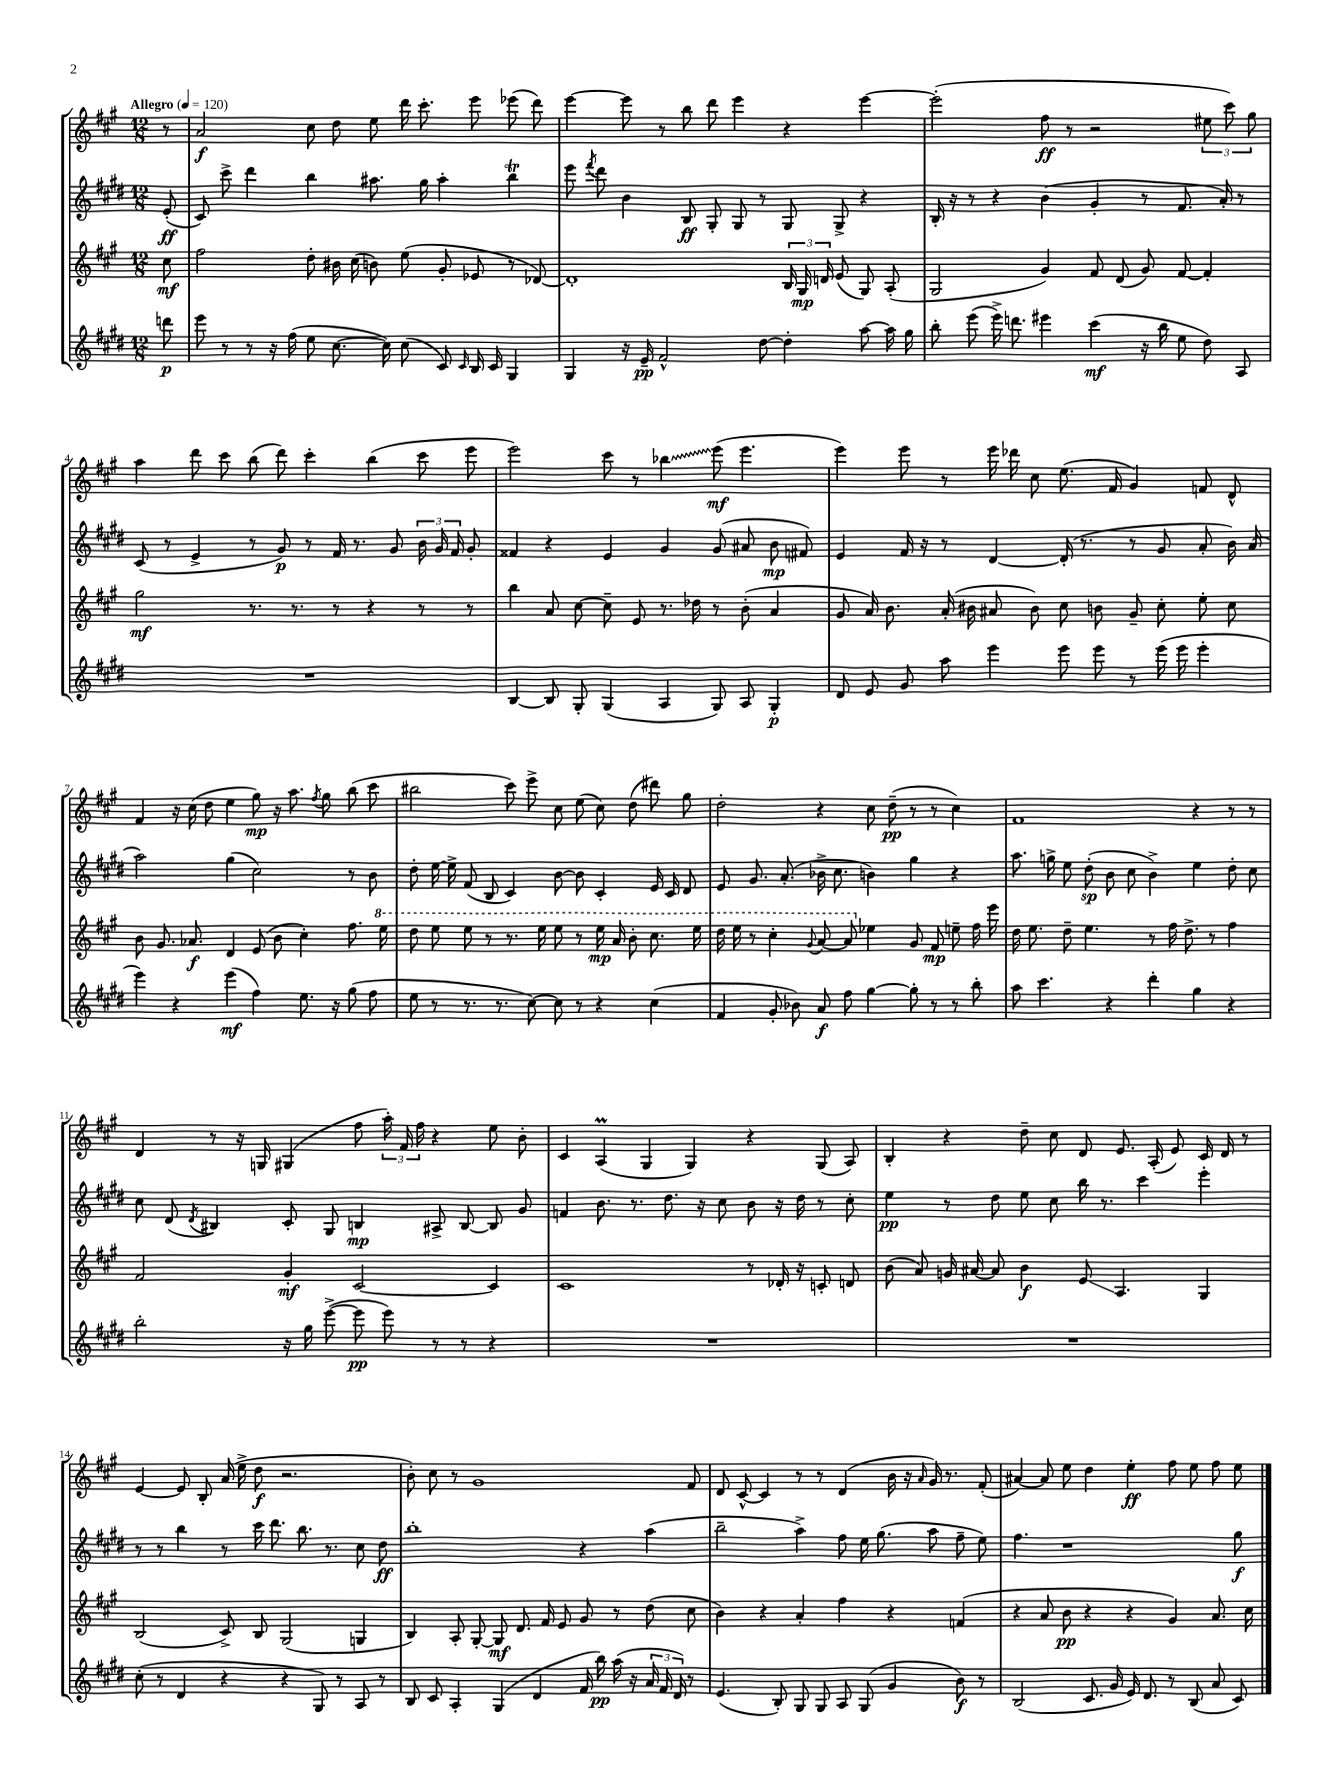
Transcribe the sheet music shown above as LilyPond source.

<<
\new StaffGroup <<
\new Staff = "s0" {
    \clef treble \key a \major \numericTimeSignature \time 12/8 \partial 8 \tempo "Allegro" 4 = 120
    \autoBeamOff r8 |
    a'2\f cis''8 d''8 e''8 d'''16 cis'''8.-. e'''8 ees'''8( d'''8) |
    e'''4~ e'''8 r8 b''8 d'''8 e'''4 r4 e'''4~ |
    e'''2-.( fis''8\ff r8 r2 \tuplet 3/2 { eis''8 cis'''8) gis''8 } |
    a''4 d'''8 cis'''8 b''8( d'''8) cis'''4-. b''4( cis'''8 e'''8 |
    e'''2) cis'''8 r8 \once \override Glissando.style = #'zigzag bes''4\glissando e'''8\mf( e'''4. |
    e'''4) e'''8 r8 e'''16 des'''16 cis''8 e''8.( fis'16 gis'4) f'8 d'8-^ |
    fis'4 r16 cis''16( d''8 e''4 gis''8\mp) r16 a''8. \acciaccatura { fis''8 } gis''8 b''8( cis'''8 |
    bis''2 cis'''8) e'''8-> cis''8 e''8( cis''8) d''8( dis'''8) gis''8 |
    d''2-. r4 cis''8 d''8--\pp( r8 r8 cis''4) |
    fis'1 r4 r8 r8 |
    d'4 r8 r16 g16 gis4( fis''8 \tuplet 3/2 { a''16-.) fis'16 fis''16 } r4 e''8 b'8-. |
    cis'4 a4\prall( gis4 gis4) r4 gis8( a8) |
    b4-. r4 d''8-- cis''8 d'8 e'8. a16-.( e'8) cis'16 d'16 r8 |
    e'4~ e'8 b8-. a'16( e''16-> d''8\f r2. |
    b'8-.) cis''8 r8 gis'1 fis'8 |
    d'8 cis'8~-^ cis'4 r8 r8 d'4( b'16 r16 \grace { a'16 } gis'16) r8. fis'8-.( |
    ais'4~) ais'8 e''8 d''4 e''4-.\ff fis''8 e''8 fis''8 e''8 \bar "|." |
}
\new Staff = "s1" {
    \clef treble \key e \major \numericTimeSignature \time 12/8 \partial 8
    \autoBeamOff e'8-.\ff( |
    cis'8) cis'''8-> dis'''4 b''4 ais''8. gis''16 ais''4-. b''4\trill |
    e'''8 \acciaccatura { fis'''8 } dis'''8 b'4 b8\ff gis8-. gis8 r8 gis8 gis8-> r4 |
    b16-. r16 r8 r4 b'4( gis'4-. r8 fis'8. a'16-.) r8 |
    cis'8( r8 e'4-> r8 gis'8\p) r8 fis'16 r8. gis'8 \tuplet 3/2 { b'16 gis'16 fis'16 } gis'8-. |
    fisis'4 r4 e'4 gis'4 gis'8( ais'8 b'8\mp fis'8) |
    e'4 fis'16 r16 r8 dis'4~ dis'16-.( r8. r8 gis'8 a'8-. b'16) a'16( |
    a''2) gis''4( cis''2) r8 b'8 |
    dis''8-. e''16~ e''16-> fis'8( b8 cis'4) b'8~ b'8 cis'4-. e'16 cis'16 dis'8 |
    e'8 gis'8. a'8.-.( bes'16-> cis''8. b'4) gis''4 r4 |
    a''8. g''16-> e''8 dis''8-.\sp( b'8 cis''8 b'4->) e''4 dis''8-. cis''8 |
    cis''8 dis'8( \acciaccatura { dis'8 } bis4) cis'8-. gis8 b4\mp ais8-> b8~ b8 gis'8 |
    f'4 b'8. r8. dis''8. r16 cis''8 b'8 r16 dis''16 r8 cis''8-. |
    e''4\pp r8 dis''8 e''8 cis''8 b''16 r8. cis'''4 e'''4-. |
    r8 r8 b''4 r8 cis'''16 dis'''8. b''8. r8. cis''8 dis''8\ff |
    b''1-. r4 a''4( |
    b''2-- a''4->) fis''8 e''16 gis''8.( a''8 fis''8-- e''8) |
    fis''4. r1 gis''8\f \bar "|." |
}
\new Staff = "s2" {
    \clef treble \key a \major \numericTimeSignature \time 12/8 \partial 8
    \autoBeamOff cis''8\mf |
    fis''2 d''8-. bis'16 cis''16( b'8) e''8( gis'8-. ees'8 r8 des'8~) |
    des'1-. \tuplet 3/2 { b16 gis16\mp d'16 } e'8( gis8) a8-.( |
    gis2 gis'4) fis'8 d'8( gis'8) fis'8~ fis'4-. |
    gis''2\mf r8. r8. r8 r4 r8 r8 |
    b''4 a'8 cis''8~ cis''8-- e'8 r8. des''16 r8 b'8-.( a'4 |
    gis'8 a'16) b'8. a'16-.( bis'16 ais'8 bis'8) cis''8 b'8 gis'8-- cis''8-. e''8-. cis''8 |
    b'8 gis'8. aes'8.\f d'4 e'8( b'8 cis''4-.) fis''8. \ottava #1 e'''16 |
    d'''8 e'''8 e'''8 r8 r8. e'''16 e'''8 r8 e'''16\mp a''16 b''8-. cis'''8. e'''16 |
    d'''16 e'''16 r8 cis'''4-. \appoggiatura { gis''8 } a''8~ a''8 \ottava #0 ees''4 gis'8 fis'8\mp e''8-- fis''16 e'''16 |
    d''16 e''8. d''8-- e''4. r8 fis''16 d''8.-> r8 fis''4 |
    fis'2 gis'4-.\mf cis'2~ cis'4 |
    cis'1 r8 des'16-. r16 c'8-. d'8 |
    b'8( a'8) g'16 ais'16~ ais'8 b'4\f e'8\glissando a4. gis4 |
    b2( cis'8->) b8 gis2( g4 |
    b4) a8-. gis8~-. gis8\mf d'8. fis'16 e'8 gis'8 r8 d''8( cis''8 |
    b'4) r4 a'4-. fis''4 r4 f'4( |
    r4 a'8 b'8\pp r4 r4 gis'4) a'8. cis''16 \bar "|." |
}
\new Staff = "s3" {
    \clef treble \key e \major \numericTimeSignature \time 12/8 \partial 8
    \autoBeamOff d'''8\p |
    e'''8 r8 r8 r16 fis''16( e''8 cis''8.~ cis''16) cis''8( cis'8) \grace { cis'16 } b16 cis'16 gis4 |
    gis4 r16 e'16--\pp fis'2-^ dis''8~ dis''4-. a''8~ a''16 gis''16 |
    b''8-. e'''8( e'''16->) d'''8. eis'''4 cis'''4\mf( r16 b''16 e''8 dis''8) a8 |
    R1. |
    b4~ b8 gis8-. gis4( a4 gis8) a8 gis4-.\p |
    dis'8 e'8 gis'8 a''8 e'''4 e'''8 e'''8 r8 e'''16( e'''16 e'''4-. |
    e'''4) r4 e'''4\mf( fis''4) e''8. r16 gis''8( fis''8 |
    e''8 r8 r8. r8. cis''8~) cis''8 r8 r4 cis''4( |
    fis'4 gis'8-. bes'8) a'8\f fis''8 gis''4~ gis''8-. r8 r8 b''8-. |
    a''8 cis'''4. r4 dis'''4-. gis''4 r4 |
    b''2-. r16 gis''16 e'''8~->( e'''8\pp e'''8) r8 r8 r4 |
    R1. |
    R1. |
    cis''8-.( r8 dis'4 r4 r4 gis8) r8 a8 r8 |
    b8 cis'8 a4-. gis4( dis'4 fis'16 b''16\pp) a''16( r16 \tuplet 3/2 { a'16 fis'16 dis'16) } r8 |
    e'4.( b8-.) gis8 gis8 a8 gis8( gis'4 b'8\f) r8 |
    b2( cis'8. gis'16 e'16) dis'8. r8 b8( a'8 cis'8) \bar "|." |
}
>>
>>
